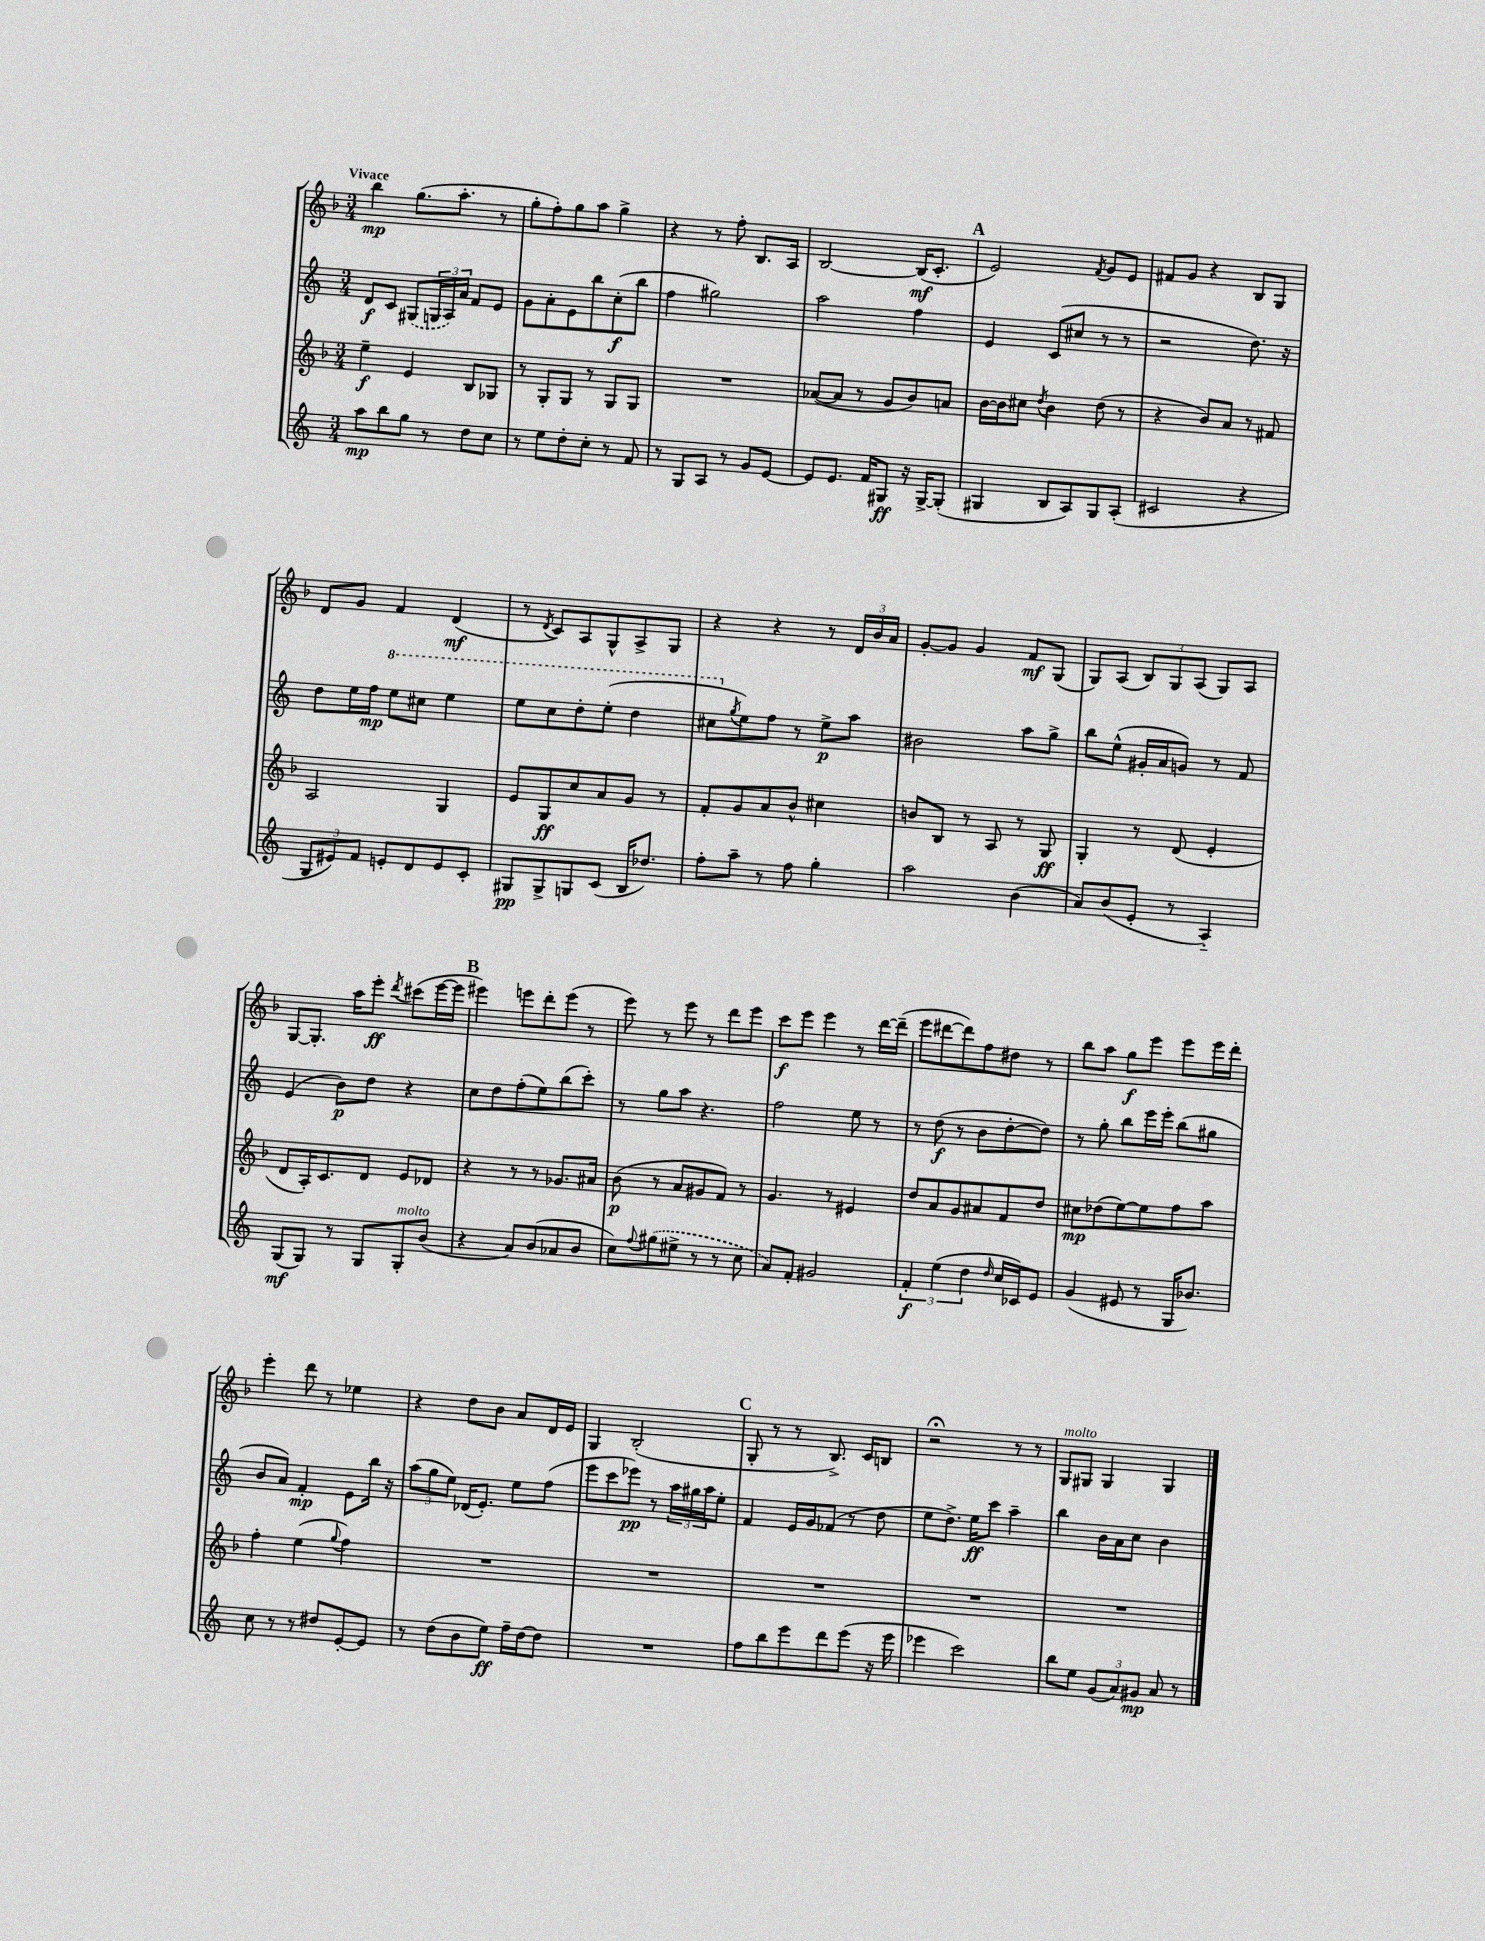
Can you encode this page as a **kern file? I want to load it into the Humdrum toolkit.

**kern	**dynam	**kern	**dynam	**kern	**dynam	**kern	**dynam
*part4	*part4	*part3	*part3	*part2	*part2	*part1	*part1
*staff4	*staff4	*staff3	*staff3	*staff2	*staff2	*staff1	*staff1
*clefG2	*	*clefG2	*	*clefG2	*	*clefG2	*
*k[]	*	*k[b-]	*	*k[]	*	*k[b-]	*
*M3/4	*	*M3/4	*	*M3/4	*	*M3/4	*
=1	=1	=1	=1	=1	=1	=1	=1
!	!	!	!	!	!	!LO:TX:a:B:t=Vivace	!
8aa\L	mp	4ee~\	f	8d/L	f	4bb-\	mp
8bb\	.	.	.	8c/J	.	.	.
8gg\J	.	4e/	.	(8G#X/L	.	(8.gg\L	.
8r	.	.	.	24Gn/L	.	.	.
.	.	.	.	24A/)	.	.	.
.	.	.	.	.	.	8.aa'\J	.
.	.	.	.	24a/JJ	.	.	.
8dd\L	.	8B-/L	.	8f/L	.	.	.
8cc\J	.	8G-X/J	.	8e/J	.	8r	.
=2	=2	=2	=2	=2	=2	=2	=2
8r	.	8r	.	8g\L	.	8gg'\L	.
8ee\L	.	8G'/L	.	8a'\	.	8ff'\)	.
8dd'\	.	8G/J	.	8e\	.	8gg\	.
8cc'\J	.	8r	.	8bb\	.	8aa\J	.
8r	.	8G/L	.	(8cc'\	f	4gg^\	.
8f/	.	8G/J	.	8bb\J	.	.	.
=3	=3	=3	=3	=3	=3	=3	=3
8r	.	2.r	.	4ff\	.	4r	.
8G/L	.	.	.	.	.	.	.
8A/J	.	.	.	2gg#X\)	.	8r	.
8r	.	.	.	.	.	8ff'\	.
8g/L	.	.	.	.	.	8.B-/L	.
[8e/J	.	.	.	.	.	.	.
.	.	.	.	.	.	16A/Jk	.
=4	=4	=4	=4	=4	=4	=4	=4
8e/L]	.	([8a-X/L	.	2aa\	.	[2B-/	.
8.e/J	.	8a-/J]	.	.	.	.	.
.	.	8r	.	.	.	.	.
16f/KL	.	.	.	.	.	.	.
8G#X/J	ff	8g/L	.	.	.	.	.
16r	.	8b-/)	.	4ff\	.	(16B-/KL]	mf
[16G#^/KL	.	.	.	.	.	8.c'/J	.
(8G#'/J]	.	8an/J	.	.	.	.	.
!!LO:REH:place=s1:t=A
=5	=5	=5	=5	=5	=5	=5	=5
4G#X/	.	[16b-\LL	.	4e/	.	2e/)	.
.	.	16b-\J]	.	.	.	.	.
.	.	8cc#X\J	.	.	.	.	.
.	.	8qdd/	.	.	.	.	.
8B/L	.	4b-\	.	(8c/L	.	.	.
8A/)	.	.	.	8cc#X/J	.	.	.
.	.	.	.	.	.	8qf/	.
8G#/	.	(8dd\	.	8r	.	8g/L	.
(8A'/J	.	8r	.	8r	.	8e/J	.
=6	=6	=6	=6	=6	=6	=6	=6
2c#X/	.	4r	.	2r	.	8f#X/L	.
.	.	.	.	.	.	8g/J	.
.	.	8b-/L)	.	.	.	4r	.
.	.	8a/J	.	.	.	.	.
4r	.	8r	.	8.dd\)	.	8B-/L	.
.	.	8f#X/	.	.	.	8G/J	.
.	.	.	.	16r	.	.	.
!!LO:LB:g=z
=7	=7	=7	=7	=7	=7	=7	=7
12G/L	.	2A/	.	8dd\L	.	8d/L	.
12e#X/)	.	.	.	.	.	.	.
.	.	.	.	16ee\L	.	8g/J	.
12f/J	.	.	.	.	.	.	.
.	.	.	.	16ff\JJ	mp	.	.
*	*	*	*	*8va	*	*	*
8en'/L	.	.	.	8eee\L	.	4f/	.
8d/	.	.	.	8ccc#X\J	.	.	.
8e/	.	4G/	.	4eee\	.	(4d/	mf
8c'/J	.	.	.	.	.	.	.
=8	=8	=8	=8	=8	=8	=8	=8
8G#X/L	pp	8e/L	.	8eee\L	.	8r	.
.	.	.	.	.	.	8qd/	.
8G#^/	.	8G/	ff	8ccc\	.	8c/L)	.
8Gn/	.	8cc/	.	8ddd'\	.	8A/	.
(8c/J	.	8a/	.	(8eee'\J	.	8G^^/	.
16B/KL	.	8g/J	.	4ddd\	.	8A^/	.
8.dd-X/J)	.	.	.	.	.	.	.
.	.	8r	.	.	.	8G/J	.
=9	=9	=9	=9	=9	=9	=9	=9
8ff'\L	.	8f'/L	.	8ccc#X\L	.	4r	.
*	*	*	*	*X8va	*	*	*
.	.	.	.	8qgg/	.	.	.
8aa~\J	.	8g/	.	8ee\)	.	.	.
8r	.	8a/	.	8ff\J	.	4r	.
8ff\	.	8b-^^/J	.	8r	.	.	.
4gg'\	.	4cc#X\	.	8ee^\L	p	8r	.
.	.	.	.	8aa\J	.	24d/LL	.
.	.	.	.	.	.	24b-/	.
.	.	.	.	.	.	24a/JJ	.
=10	=10	=10	=10	=10	=10	=10	=10
2aa\	.	8bn/L	.	2b#X\	.	[8g'/L	.
.	.	8B-/J	.	.	.	8g/J]	.
.	.	8r	.	.	.	4g/	.
.	.	8A/	.	.	.	.	.
(4b\	.	8r	.	8aa\L	.	8f/L	mf
.	.	8G/	ff	8gg^\J	.	(8G/J	.
=11	=11	=11	=11	=11	=11	=11	=11
8a/L)	.	4G'/	.	8bb\L	.	8G/L)	.
(8b/	.	.	.	(8ee^^\J	.	(8A/J	.
8e'/J	.	8r	.	16g#X'/LL	.	12B-/L)	.
.	.	.	.	16a/J	.	.	.
.	.	.	.	.	.	12G/	.
8r	.	(8d/	.	8gn/J)	.	.	.
.	.	.	.	.	.	(12A/J	.
4A/)	.	4e'/	.	8r	.	8G/L)	.
.	.	.	.	8f/	.	8A/J	.
!!LO:LB:g=z
=12	=12	=12	=12	=12	=12	=12	=12
(8G/L	mf	8d/L	.	(4e/	.	[8G/L	.
8G/J)	.	16A'/K)	.	.	.	8.G'/J]	.
.	.	8.c/	.	.	.	.	.
8r	.	.	.	8b\L)	p	.	.
.	.	.	.	.	.	16aa\KL	.
8G/L	.	8d/J	.	8dd\J	.	8eee'\J	ff
.	.	.	.	.	.	8qddd/	.
!LO:TX:a:i:t=molto	!	!	!	!	!	!	!
8G'/	.	8e/L	.	4r	.	(8ccc#X\L	.
(8b/J	.	8d-X/J	.	.	.	[16eee\L	.
.	.	.	.	.	.	16eee\JJ]	.
!!LO:REH:place=s1:t=B
=13	=13	=13	=13	=13	=13	=13	=13
4r	.	4r	.	8cc\L	.	4eee#X\)	.
.	.	.	.	8dd\	.	.	.
8a/L)	.	8r	.	(8ff'\	.	8eeen\L	.
(8b/	.	8r	.	8ee\)	.	8ddd'\	.
8a-X/	.	8.g-X/L	.	(8bb\	.	(8eee\J	.
8b/J	.	.	.	8ccc'\J)	.	8r	.
.	.	16a#X/Jk	.	.	.	.	.
=14	=14	=14	=14	=14	=14	=14	=14
8cc\L)	.	(8b-\	p	8r	.	8eee\)	.
8qqff/	.	.	.	.	.	.	.
(8gg#X\	.	8r	.	8gg\L	.	8r	.
8ee#X^\J	.	8a/L	.	8aa\J	.	8eee\	.
8r	.	8g#X/	.	4.r	.	8r	.
8r	.	8f/J)	.	.	.	8ddd\L	.
8cc\	.	8r	.	.	.	8eee\J	.
=15	=15	=15	=15	=15	=15	=15	=15
8a/L)	.	4.g/	.	2ff\	.	8ccc\L	f
8f'/J	.	.	.	.	.	8eee\J	.
2g#X/	.	.	.	.	.	4eee\	.
.	.	8r	.	.	.	.	.
.	.	4e#X/	.	8ee\	.	8r	.
.	.	.	.	8r	.	[16ddd\LL	.
.	.	.	.	.	.	(16ddd~\JJ]	.
=16	=16	=16	=16	=16	=16	=16	=16
6f'/	f	8dd/L	.	8r	.	8eee\L	.
.	.	8a/	.	(8dd\	f	[8ddd#X\	.
(6ee\	.	.	.	.	.	.	.
.	.	8g/	.	8r	.	8ddd#\])	.
6dd\	.	.	.	.	.	.	.
.	.	8a#X/	.	8b\L	.	8ff\	.
16qqdd/	.	.	.	.	.	.	.
16cc/LL	.	8f/	.	[8dd'\	.	8dd#X\J	.
16c-X/J)	.	.	.	.	.	.	.
8e/J	.	8dd/J	.	8dd\J])	.	8r	.
=17	=17	=17	=17	=17	=17	=17	=17
(4g/	.	8cc#X\L	mp	8r	.	8bb-\L	.
.	.	(8dd-X\	.	8gg'\	.	8aa\J	.
8e#X/	.	[8ee\)	.	8bb\L	.	8gg\L	f
8r	.	8ee\]	.	16eee\L	.	8eee\J	.
.	.	.	.	16eee'\JJ	.	.	.
16G/KL	.	8ff\	.	(8bb\L	.	8eee\L	.
8.b-X/J)	.	.	.	.	.	.	.
.	.	8aa\J	.	8gg#X\J	.	16eee\L	.
.	.	.	.	.	.	16ddd'\JJ	.
!!LO:LB:g=z
=18	=18	=18	=18	=18	=18	=18	=18
8cc\	.	4ff'\	.	8b/L	.	4eee'\	.
8r	.	.	.	8a/J)	.	.	.
8r	.	(4ee\	.	4f'/	mp	8ddd\	.
8dd#X/L	.	.	.	.	.	8r	.
.	.	8qqgg/	.	.	.	.	.
[8e'/	.	4ff\)	.	8e\L	.	4ee-X\	.
8e/J]	.	.	.	16bb\Jk	.	.	.
.	.	.	.	16r	.	.	.
=19	=19	=19	=19	=19	=19	=19	=19
8r	.	2.r	.	(12aa\L	.	4r	.
.	.	.	.	12gg\	.	.	.
(8dd\L	.	.	.	.	.	.	.
.	.	.	.	12ee\J)	.	.	.
8b\	.	.	.	(16d-X/KL	.	8dd\L	.
.	.	.	.	8.e'/J)	.	.	.
8ee\J)	ff	.	.	.	.	8b-\J	.
16ff~\LL	.	.	.	8ee\L	.	8a/L	.
[16dd\J	.	.	.	.	.	.	.
8dd\J]	.	.	.	(8ff\J	.	16d/L	.
.	.	.	.	.	.	16e/JJ	.
=20	=20	=20	=20	=20	=20	=20	=20
2.r	.	2.r	.	8eee\L	.	4G/	.
.	.	.	.	8ccc\	.	.	.
.	.	.	.	8eee-X\J)	pp	(2B-'/	.
.	.	.	.	8r	.	.	.
.	.	.	.	24aa\LL	.	.	.
.	.	.	.	24gg#X\	.	.	.
.	.	.	.	24aa\J	.	.	.
.	.	.	.	8ee'\J	.	.	.
!!LO:REH:place=s1:t=C
=21	=21	=21	=21	=21	=21	=21	=21
8ff\L	.	2.r	.	4f/	.	8G'/	.
8bb\	.	.	.	.	.	8r	.
8eee\	.	.	.	16e/LL	.	8r	.
.	.	.	.	16g/J	.	.	.
8ddd\	.	.	.	(8f-X/J	.	8.B-^/)	.
(8eee\J	.	.	.	8r	.	.	.
.	.	.	.	.	.	16c/KL	.
16r	.	.	.	8dd\	.	8Bn/J	.
16eee\	.	.	.	.	.	.	.
=22	=22	=22	=22	=22	=22	=22	=22
4eee-X\	.	2.r	.	8ee\L	.	2r;<	.
.	.	.	.	8.dd^\J)	.	.	.
2ccc\)	.	.	.	.	.	.	.
.	.	.	.	16ee\KL	ff	.	.
.	.	.	.	8ccc\J	.	.	.
.	.	.	.	4aa~\	.	8r	.
.	.	.	.	.	.	8r	.
=23	=23	=23	=23	=23	=23	=23	=23
!	!	!	!	!	!	!LO:TX:a:i:t=molto	!
8bb\L	.	2.r	.	4bb\	.	8G/L	.
8ee\J	.	.	.	.	.	8G#X/J	.
(12g/L	.	.	.	16b\LL	.	4G#/	.
.	.	.	.	16a\J	.	.	.
12a/)	.	.	.	.	.	.	.
.	.	.	.	8cc\J	.	.	.
12g#X/J	mp	.	.	.	.	.	.
8a/	.	.	.	4b\	.	4G#/	.
8r	.	.	.	.	.	.	.
==	==	==	==	==	==	==	==
*-	*-	*-	*-	*-	*-	*-	*-
